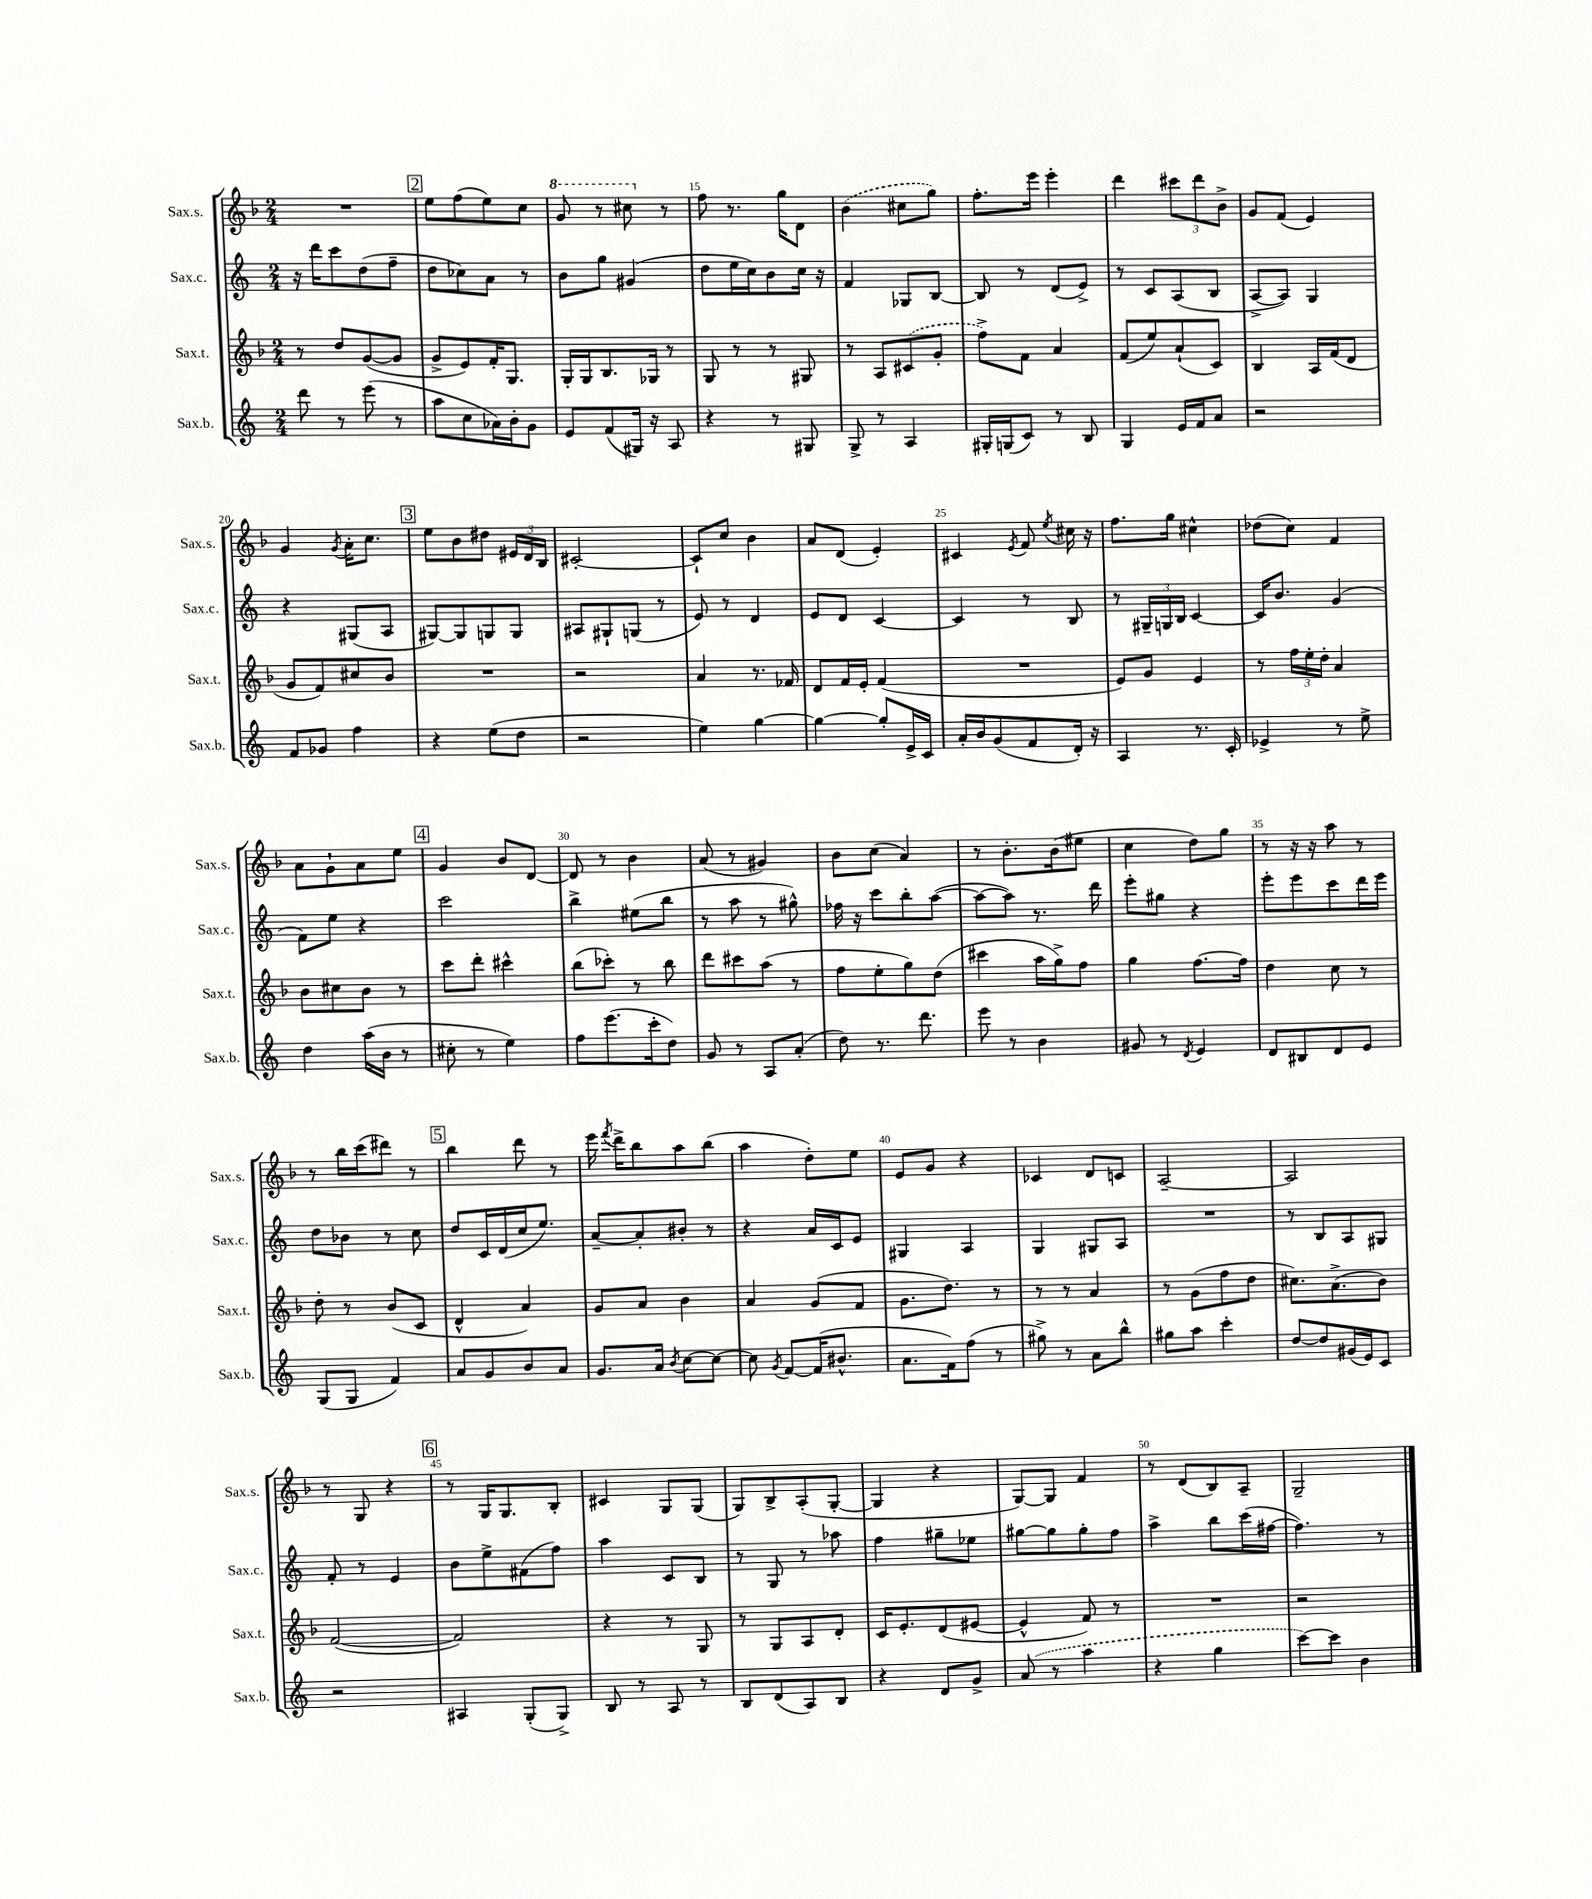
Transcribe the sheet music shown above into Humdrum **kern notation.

**kern	**kern	**kern	**kern
*staff4	*staff3	*staff2	*staff1
*clefG2	*clefG2	*clefG2	*clefG2
*k[]	*k[b-]	*k[]	*k[b-]
*M2/4	*M2/4	*M2/4	*M2/4
8ddd	8r	16r	2r
.	.	16ddd	.
8r	8dd	8ccc	.
(8eee	([8g	(8dd	.
8r	8g]	8ff~	.
=	=	=	=
8aa	8g^	8dd	8ee
8cc	8e)	8cc-)	(8ff
16a-)	16f'	8a	8ee)
16b'	8.G	.	.
8g	.	8r	8cc
=	=	=	=
8e	16G'	8b	8gg
.	16G	.	.
(8f	8.B-	8gg	8r
16G#)	.	(4g#	8ccc#
16r	16G-	.	.
8A	8r	.	8r
=	=	=	=
4r	8G	8dd	8ff
.	8r	16ee	8.r
.	.	16cc)	.
8r	8r	8b	.
.	.	.	16gg
8G#	8G#	16cc	8d
.	.	16r	.
=	=	=	=
8G^	8r	4f	(4b-
8r	8A	.	.
4A	(8c#	8G-	8cc#
.	8g'	[8B	8gg)
=	=	=	=
16G#'	8ff^)	8B]	8.ff'
(16G	.	.	.
8c)	8f	8r	.
.	.	.	16eee
8r	4a	(8d	4eee'
8B	.	8e^)	.
=	=	=	=
4G	(8f	8r	4ddd
.	8ee)	8c	.
16e	(8a`	(8A	12ccc#
16f	.	.	.
.	.	.	12ddd
8a	8c)	8B	.
.	.	.	12b-^
=	=	=	=
2r	4B-	[8A^	8g
.	.	8A])	(8f
.	16A	4G	4e)
.	(16f	.	.
.	8d	.	.
=	=	=	=
8f	8g	4r	4g
8g-	8f)	.	.
.	.	.	8qg
4ff	8cc#	(8G#	16a'
.	.	.	8.cc
.	8b-	8A	.
=	=	=	=
4r	2r	[8G#)	8ee
.	.	8G#]	8b-
(8ee	.	8G	8dd#
8dd	.	8G	24e#
.	.	.	24d
.	.	.	24B-
=	=	=	=
2r	2r	8A#	[2c#'
.	.	8G#`	.
.	.	(8G	.
.	.	8r	.
=	=	=	=
4ee)	4a	8e)	8c#`]
.	.	8r	8cc
[4gg	8.r	4d	4b-
.	16f-	.	.
=	=	=	=
4gg_	8d	8e	8a
.	16f	8d	(8d
.	16e'	.	.
8gg']	(4f	[4c	4e')
16e^	.	.	.
16c	.	.	.
=	=	=	=
16a'	2r	4c]	4c#
16b	.	.	.
(8g	.	.	.
.	.	.	8qe
8f	.	8r	8f
.	.	.	8qee
16d')	.	8B	16cc#
16r	.	.	16r
=	=	=	=
4A	8e)	8r	8.ff
.	8g	24G#~	.
.	.	24G	.
.	.	.	16gg
.	.	24B	.
8.r	4e	[4c	4cc#^^
16c'	.	.	.
=	=	=	=
4e-^	8r	16c]	(8dd-
.	.	8.b	.
.	24ff	.	8cc)
.	24ee'	.	.
.	24dd'	.	.
8r	4a	(4g	4f
8ee^	.	.	.
=	=	=	=
4dd	8b-	8f)	8a
.	8cc#	8ee	8g`
(16aa	8b-	4r	8a
16b	.	.	.
8r	8r	.	8ee
=	=	=	=
8cc#'	8ccc	2ccc	4g
8r	8ddd'	.	.
4ee)	4ccc#^^	.	8b-
.	.	.	[8d
=	=	=	=
8ff	(8bb-	4bb^	8d]
(8.eee	8ccc-')	.	8r
.	8r	(8ee#	4b-
16ccc'	.	.	.
8dd)	8bb-	8bb	.
=	=	=	=
8g	8ddd	8r	(8a
8r	8ccc#	8aa	8r
8A	(8aa	8r	4g#)
(8a'	8r	8gg#^^)	.
=	=	=	=
8dd)	8ff	16ff-	8b-
.	.	16r	.
8.r	8ee'	8ccc	(8cc
.	8gg)	8bb'	4a)
8.ddd	.	.	.
.	(8dd	([8aa	.
=	=	=	=
8eee	4ccc#	8aa_	8r
8r	.	8aa])	8.b-'
4b	16aa	8.r	.
.	16gg^)	.	(16b-
.	8ff	.	8ee#
.	.	16ddd	.
=	=	=	=
8g#	4gg	8eee'	4cc
8r	.	8gg#	.
8qd	.	.	.
4e	[8.ff	4r	8dd)
.	.	.	8gg
.	16ff]	.	.
=	=	=	=
8d	4dd	8eee'	8r
8B#	.	8eee	16r
.	.	.	16r
8d	8cc	8ccc	8aa
8e	8r	16ddd	8r
.	.	16eee	.
=	=	=	=
(8G	8dd'	8dd	8r
8G	8r	8b-	16bb-
.	.	.	(16ccc
4f)	(8b-	8r	8ddd#)
.	8c	8cc	8r
=	=	=	=
8a	4d^^	8dd	4bb-
8g	.	16c	.
.	.	(16d	.
8b	4a)	16cc	8ddd
.	.	8.ee)	.
8a	.	.	8r
=	=	=	=
8.g	8g	[8a~	16eee
.	.	.	8qfff
.	.	.	16ddd^
.	8a	8a']	8bb-
16a	.	.	.
8qb	.	.	.
[8cc	4b-	8b#'	8aa
8cc_	.	8r	(8bb-
=	=	=	=
8cc]	4a	4r	4aa
8qg	.	.	.
[8f	.	.	.
(16f]	(8g	16a	8dd')
8.b#^^	.	16c	.
.	8f	8e	8ee
=	=	=	=
8.a	8.g	4G#	8e
.	.	.	8g
16f)	8.dd)	.	.
(8ff	.	4A	4r
8r	8r	.	.
=	=	=	=
8gg#^)	8r	4G	4c-
8r	8r	.	.
8a	4a	8G#	8d
8bb^^	.	8A	8c
=	=	=	=
8gg#	8r	2r	[2A~
8aa	(8g	.	.
4ccc'	8ff	.	.
.	8dd	.	.
=	=	=	=
[8dd	8.cc#)	8r	2A]
8dd]	.	8B	.
.	(8.a^	.	.
(16g#	.	8A	.
16e)	.	.	.
8c	8b-)	8G#	.
=	=	=	=
2r	([2f	8f'	8r
.	.	8r	8G
.	.	4e	4r
=	=	=	=
4A#	2f])	8b	8r
.	.	8ee^	16G
.	.	.	8.G
(8G'	.	(8f#	.
8G^)	.	8ff)	8B-'
=	=	=	=
8B	4r	4aa	4c#
8r	.	.	.
8A	8r	8c	8G
8r	8G	8B	(8G
=	=	=	=
8B	8r	8r	8G)
(8d	8G	8G	8B-^
8A)	8A	8r	(8A'
8B	8d'	8aa-	[8G'
=	=	=	=
4r	16c	4ff	4G]
.	8.e'	.	.
8d	(8d	8gg#~	4r
8g^	[8e#	8ee-	.
=	=	=	=
(8a	4e#^^]	[8gg#	[8G)
8r	.	8gg#]	8G]
4aa	8f)	8gg#'	4f
.	8r	8ff	.
=	=	=	=
4r	2r	4aa^	8r
.	.	.	(8d
4gg	.	8bb	8B-)
.	.	(16ccc	8A~
.	.	[16ff#	.
=	=	=	=
[8ccc)	2r	4.ff#])	2G~
8ccc]	.	.	.
4b	.	.	.
.	.	8r	.
==	==	==	==
*-	*-	*-	*-
